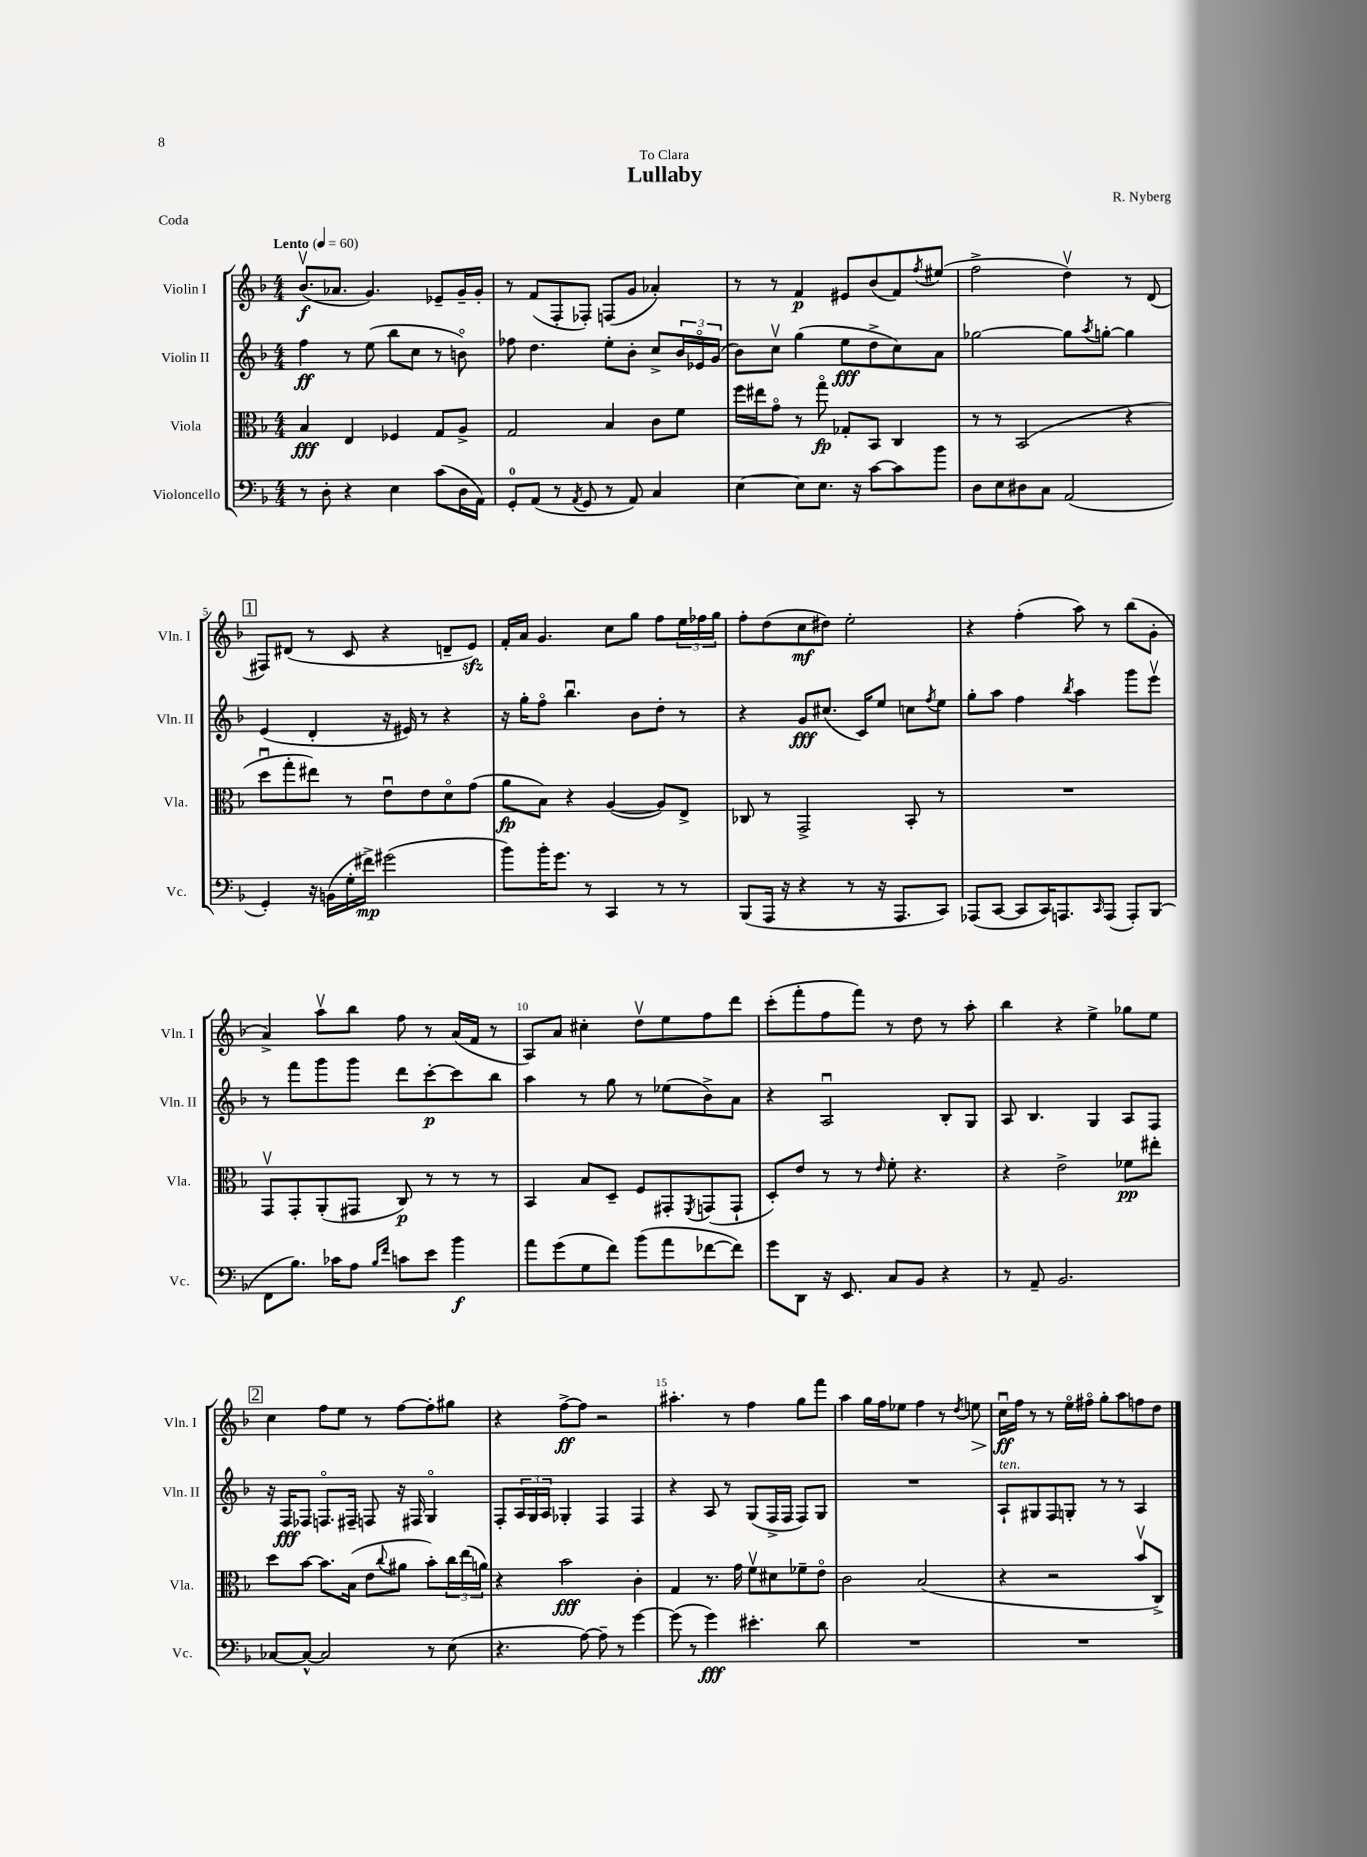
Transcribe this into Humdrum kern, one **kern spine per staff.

**kern	**kern	**kern	**kern
*staff4	*staff3	*staff2	*staff1
*clefF4	*clefC3	*clefG2	*clefG2
*k[b-]	*k[b-]	*k[b-]	*k[b-]
*M4/4	*M4/4	*M4/4	*M4/4
*MM60	*MM60	*MM60	*MM60
8r	4B-	4ff	(8.b-v
8D'	.	.	.
.	.	.	8.a-
4r	4E	8r	.
.	.	(8ee	4.g)
4E	4F-	8bb-	.
.	.	8cc	.
(8c	8G	8r	8e-~
16D	8A^	8bo)	16g~
16AA)	.	.	16g'
=	=	=	=
8GG'	2G	8ff-	8r
(8AA	.	4.dd	(8f
8r	.	.	8F'
8qAA	.	.	.
8GG	.	.	8F-')
8r	4B-	8ee'	(8F
8AA)	.	8b-'	8g
4C	8c	8cc^	4a-')
.	8f	24b-	.
.	.	24e-o	.
.	.	(24g	.
=	=	=	=
[4E	16ff	8b-)	8r
.	16ee#	.	.
.	8go	8ccv	8r
8E]	8r	(4gg	4f
8.E	8ggo	.	.
.	8G-'	8ee	8e#
16r	.	.	.
[8c	8BB-	8dd^	(8b-
8c]	4C	8cc)	8f)
.	.	.	8qff
8b-	.	8a	(8ee#
=	=	=	=
8D	8r	[2gg-	2ff^
8E	8r	.	.
8D#	(2BB-	.	.
8C	.	.	.
(2AA	.	8gg-]	4ddv)
.	.	8qaa	.
.	.	[8gg'	.
.	4r	4gg]	8r
.	.	.	(8d
=	=	=	=
4GG')	8ddu	(4e	8F#)
.	8gg'	.	(8d#
16r	8ee#)	4d'	8r
(16BB	.	.	.
16G'	8r	.	8c
16f#^)	.	.	.
(2g#	8eu	16r	4r
.	.	16e#)	.
.	8e	8r	.
.	8do	4r	8d~
.	(8g	.	8e)
=	=	=	=
8b-)	8a	16r	16f'
.	.	16gg'	16a
16b-'	8B-)	8ffo	4.g
8.g	.	.	.
.	4r	4.bb-u	.
8r	.	.	.
4CC	([4A	.	8cc
.	.	8b-	8gg
8r	8A])	8dd'	8ff
8r	8E^	8r	24ee
.	.	.	24ff-
.	.	.	24gg
=	=	=	=
(8BBB-	8C-	4r	8ff'
16AAA	8r	.	(8dd
16r	.	.	.
4r	2GG^	8g	8cc
.	.	(8.cc#	8dd#)
8r	.	.	2ee'
.	.	16c)	.
16r	.	8ee	.
8.AAA	.	.	.
.	8BB-'	8cc	.
.	.	8qff	.
8CC)	8r	8ee	.
=	=	=	=
(8AAA-	1r	8gg'	4r
[8CC	.	8aa	.
8CC]	.	4ff	(4ff'
16CC)	.	.	.
8.AAA	.	.	.
.	.	8qbb-	.
.	.	4aa	8aa)
16qqCC	.	.	.
(8AAA	.	.	8r
8AAA')	.	8ggg	(8bb-
(8BBB-	.	8eeev	8g'
=	=	=	=
8FF	8GGv	8r	4a^)
8.B-)	8GG'	8fff	.
.	(8AA'	8ggg	8aav
16c-	.	.	.
8A	8GG#	8ggg	8bb-
16qqB-	.	.	.
16qqf	.	.	.
8c	8C)	8ddd	8ff
8e	8r	[8ccc'	8r
4b-	8r	8ccc]	(16a
.	.	.	16f
.	8r	8bb-	8r
=	=	=	=
8a	4BB-	4aa	8A)
(8g	.	.	8a
8G	8B-	8r	4cc#'
8f)	8D~	8gg	.
(8b-	8F	8r	8ddv
8a	8GG#'	(8ee-	8ee
.	8qFF	.	.
[8f-	(8GG	8b-^)	8ff
8f-])	8GG`	8a	8ddd
=	=	=	=
8g	8D')	4r	(8ccc'
8DD	8e	.	8fff'
16r	8r	2Au	8ff
8.EE	.	.	.
.	8r	.	8fff)
.	16qqe	.	.
8C	8f'	.	8r
8BB-	4.r	.	8dd
4r	.	8B-'	8r
.	.	8G	8aa'
=	=	=	=
8r	4r	8A	4bb-
8AA~	.	4.B-	.
2.BB-	2e^	.	4r
.	.	4G	4ee^
.	8f-	8A	8gg-
.	8ee#'	8F	8ee
=	=	=	=
[8C-	8dd	16r	4cc
.	.	16F	.
8C-^^_	[8b-	8F-	.
2C-]	8.b-]	8.Fo	8ff
.	.	.	8ee
.	(16B-	16F#~	.
.	8e	8F	8r
.	8qqcc	.	.
.	8a#	16r	[8ff
.	.	16F#	.
8r	8b-')	4Go	8ff']
(8E	24cc	.	8gg#
.	(24ee	.	.
.	24a)	.	.
=	=	=	=
4.r	4r	8F'	4r
.	.	24A	.
.	.	24G	.
.	.	24A	.
.	2b-	4G-'	[8ff^
[8A)	.	.	8ff]
8A~]	.	4F	2r
8r	.	.	.
[4g	4c'	4F	.
=	=	=	=
(8g]	4G	4r	4.aa#'
8r	.	.	.
4g)	8.r	8A	.
.	.	8r	8r
.	16g	.	.
4.e#'	8fv	(8G	4ff
.	8d#	16F^	.
.	.	16F	.
.	8f-~	8F)	8gg
8d	8eo	8G	8fff
=	=	=	=
1r	2c	1r	4aa
.	.	.	16gg
.	.	.	16ff
.	.	.	8ee-
.	(2B-	.	4ff
.	.	.	8r
.	.	.	8qdd
.	.	.	8ee
=	=	=	=
1r	4r	8A`	16ccu
.	.	.	16ff
.	.	8G#	8r
.	2r	8F	8r
.	.	8G'	16eeo
.	.	.	16ff#o
.	.	8r	8gg'
.	.	8r	8aa
.	8b-v	4A	8ff
.	8C^)	.	8dd
==	==	==	==
*-	*-	*-	*-
